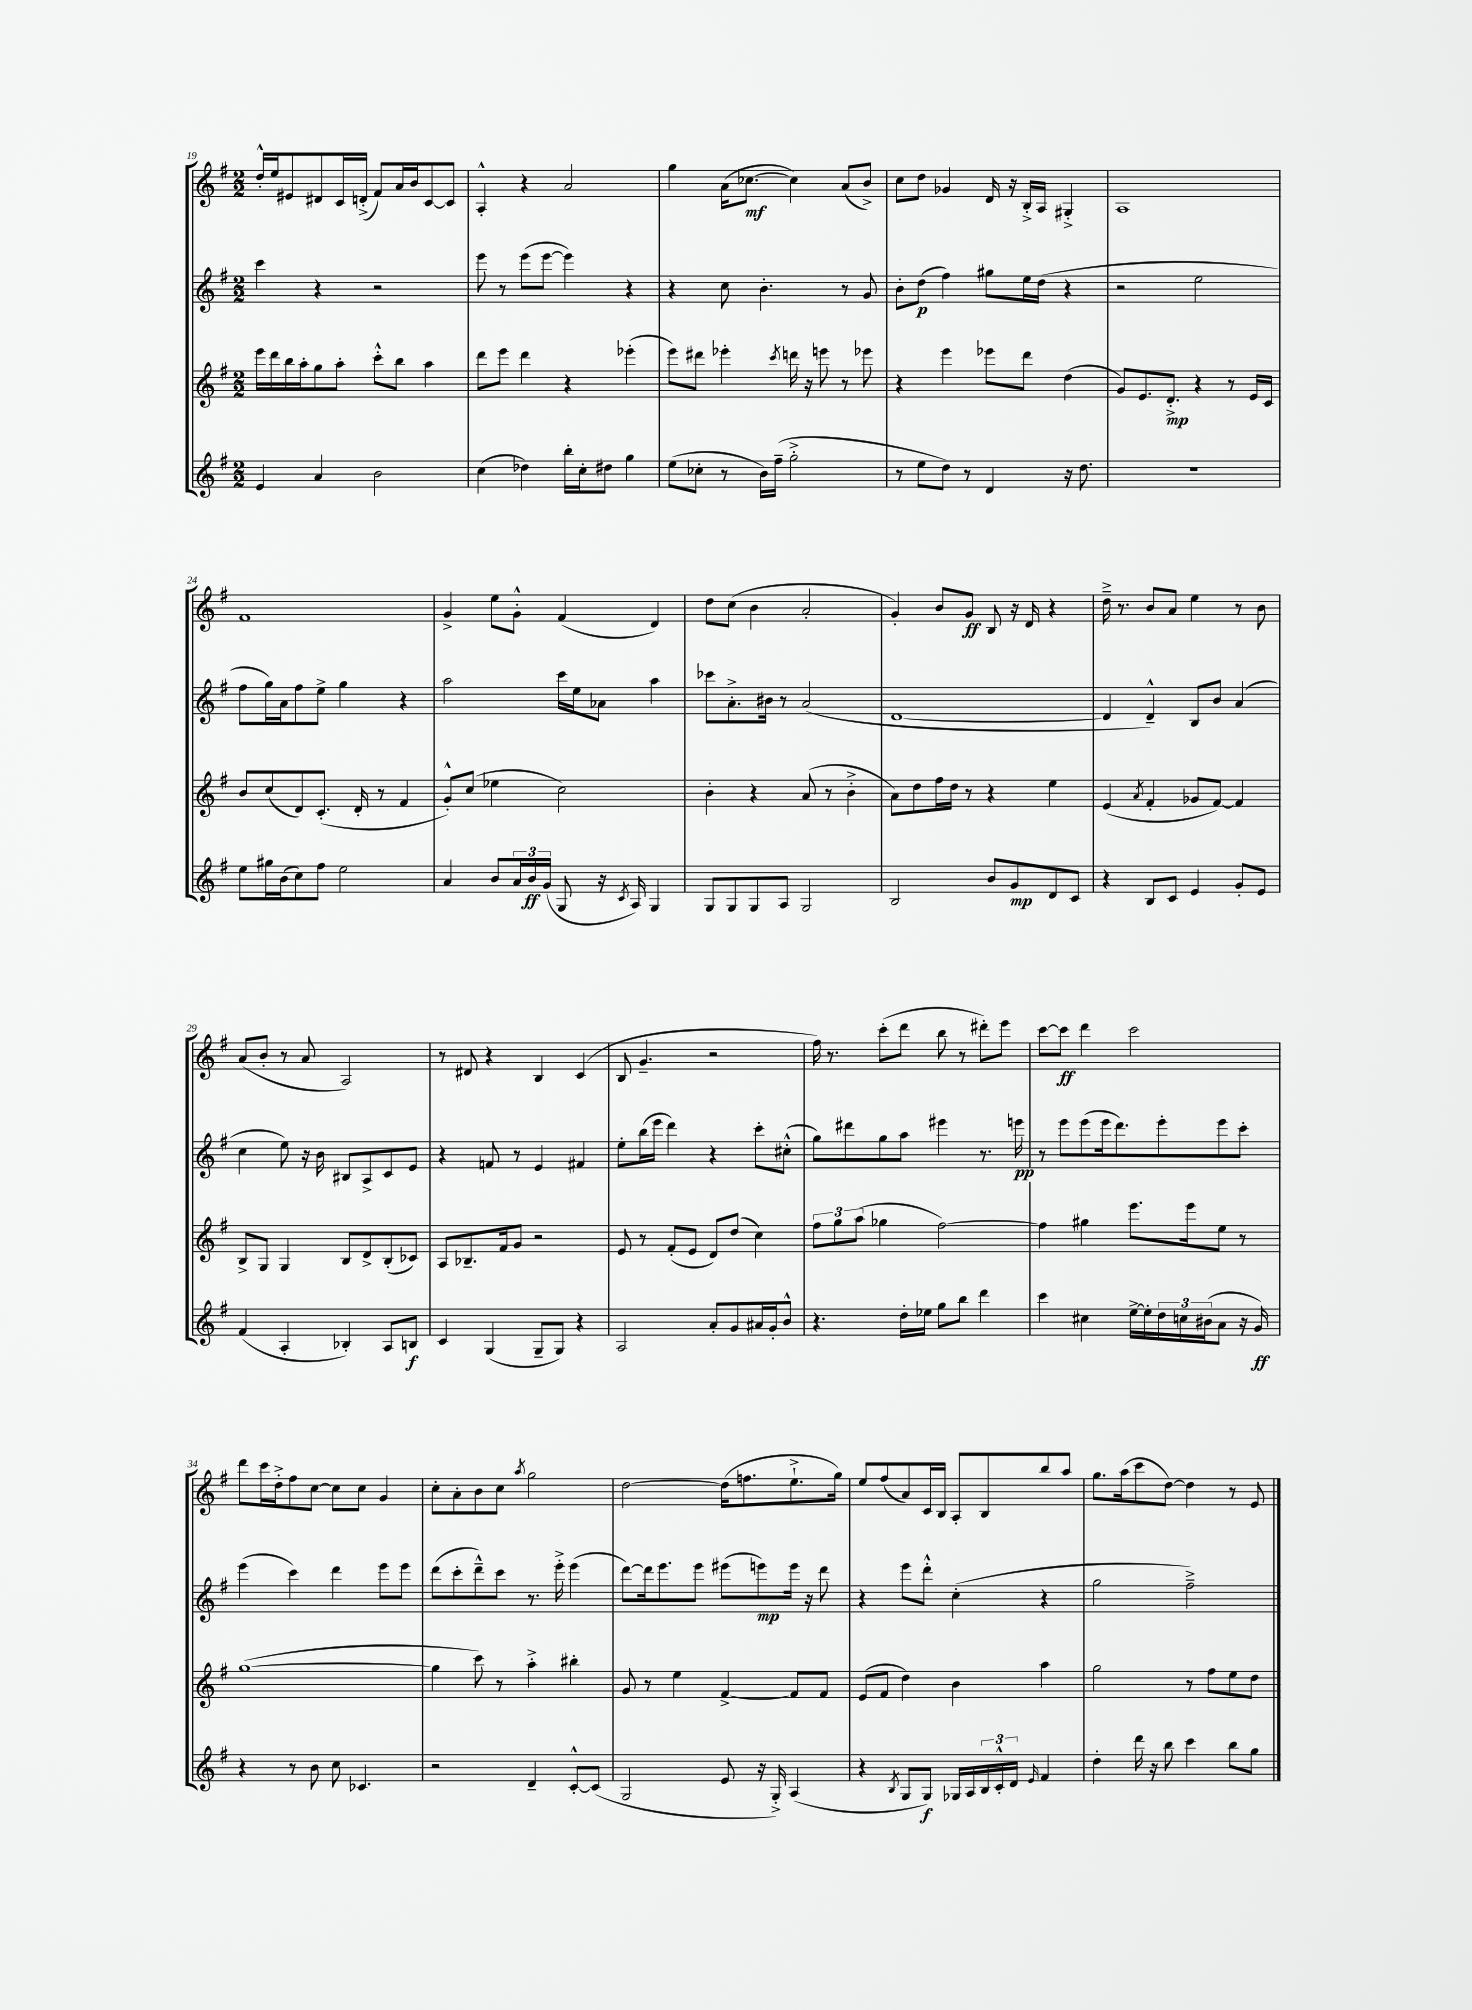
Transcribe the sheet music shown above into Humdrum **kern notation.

**kern	**dynam	**kern	**dynam	**kern	**dynam	**kern	**dynam
*part4	*part4	*part3	*part3	*part2	*part2	*part1	*part1
*staff4	*staff4	*staff3	*staff3	*staff2	*staff2	*staff1	*staff1
*clefG2	*	*clefG2	*	*clefG2	*	*clefG2	*
*k[f#]	*	*k[f#]	*	*k[f#]	*	*k[f#]	*
*M2/2	*	*M2/2	*	*M2/2	*	*M2/2	*
=19	=19	=19	=19	=19	=19	=19	=19
4e/	.	16eee\LL	.	4ccc\	.	16dd'^^/LL	.
.	.	16ddd\	.	.	.	16ee/J	.
.	.	16bb\	.	.	.	8e#X/	.
.	.	16aa'\J	.	.	.	.	.
4a/	.	8gg\	.	4r	.	8d#X/	.
.	.	8aa'\J	.	.	.	16c/L	.
.	.	.	.	.	.	(16dn'^/JJ	.
2b\	.	8ccc'^^\L	.	2r	.	8f#/L)	.
.	.	8bb\J	.	.	.	16a/L	.
.	.	.	.	.	.	16b/J	.
.	.	4aa\	.	.	.	[8c/	.
.	.	.	.	.	.	8c/J]	.
=20	=20	=20	=20	=20	=20	=20	=20
(4cc\	.	8ddd\L	.	8eee\	.	4A'^^/	.
.	.	8eee\J	.	8r	.	.	.
4dd-X\)	.	4ddd\	.	(8eee\L	.	4r	.
.	.	.	.	[8eee\J	.	.	.
16bb'\LL	.	4r	.	4eee\])	.	2a/	.
16cc'\J	.	.	.	.	.	.	.
8dd#X\J	.	.	.	.	.	.	.
4gg\	.	(4eee-X'\	.	4r	.	.	.
=21	=21	=21	=21	=21	=21	=21	=21
(8ee\L	.	8eee\L)	.	4r	.	4gg\	.
8cc-X'\J	.	8ddd#X\J	.	.	.	.	.
8r	.	4eee-X'\	.	8cc\	.	(16a\KL	.
.	.	.	.	.	.	[8.cc-X\J	mf
16b\LL)	.	.	.	4.b'\	.	.	.
(16ff#~\JJ	.	.	.	.	.	.	.
.	.	8qccc/	.	.	.	.	.
2gg'^\	.	16dddn\	.	.	.	4cc-\])	.
.	.	16r	.	.	.	.	.
.	.	8eeen\	.	.	.	.	.
.	.	8r	.	8r	.	(8a/L	.
.	.	8eee-X\	.	8g/	.	8b^/J)	.
=22	=22	=22	=22	=22	=22	=22	=22
8r	.	4r	.	8b'\L	.	8cc\L	.
8ee\L	.	.	.	(8dd\J	p	8dd\J	.
8dd\J)	.	4eee\	.	4ff#\)	.	4g-X/	.
8r	.	.	.	.	.	.	.
4d/	.	8eee-X\L	.	8gg#X\L	.	16d/	.
.	.	.	.	.	.	16r	.
.	.	8ddd\J	.	16ee\L	.	16B'^/LL	.
.	.	.	.	(16dd\JJ	.	16A/JJ	.
16r	.	(4dd\	.	4r	.	4G#X'^/	.
8.dd\	.	.	.	.	.	.	.
=23	=23	=23	=23	=23	=23	=23	=23
1r	.	8g/L)	.	2r	.	1A	.
.	.	8.e/	.	.	.	.	.
.	.	8.d'^/J	mp	.	.	.	.
.	.	4r	.	2ee\	.	.	.
.	.	8r	.	.	.	.	.
.	.	16e/LL	.	.	.	.	.
.	.	16c/JJ	.	.	.	.	.
!!LO:LB:g=z
=24	=24	=24	=24	=24	=24	=24	=24
8ee\L	.	8b/L	.	8ff#\L	.	1f#	.
16gg#X\L	.	(8cc/	.	16gg\L)	.	.	.
(16b\J	.	.	.	16a\J	.	.	.
8cc\)	.	8d/)	.	8ff#\	.	.	.
8ff#\J	.	(8.c'/J	.	8ee^\J	.	.	.
2ee\	.	.	.	4gg\	.	.	.
.	.	16d'/	.	.	.	.	.
.	.	8r	.	.	.	.	.
.	.	4f#/	.	4r	.	.	.
=25	=25	=25	=25	=25	=25	=25	=25
4a/	.	8g'^^/L)	.	2aa\	.	4g^/	.
.	.	(8cc/J	.	.	.	.	.
8b/L	.	4ee-X\	.	.	.	8ee\L	.
24a/L	.	.	.	.	.	8g'^^\J	.
24b/	ff	.	.	.	.	.	.
(24g/JJ	.	.	.	.	.	.	.
8G/	.	2cc\)	.	16ccc\LL	.	(4f#/	.
.	.	.	.	16ee\J	.	.	.
16r	.	.	.	8a-X\J	.	.	.
8qc/	.	.	.	.	.	.	.
16A/)	.	.	.	.	.	.	.
4G/	.	.	.	4aa\	.	4d/)	.
=26	=26	=26	=26	=26	=26	=26	=26
8G/L	.	4b'\	.	8ccc-X\L	.	8dd\L	.
8G/	.	.	.	8.a'^\	.	(8cc\J	.
8G/	.	4r	.	.	.	4b\	.
.	.	.	.	16b#X\Jk	.	.	.
8A/J	.	.	.	8r	.	.	.
2G/	.	(8a/	.	(2a/	.	2a'/	.
.	.	8r	.	.	.	.	.
.	.	4b'^\	.	.	.	.	.
=27	=27	=27	=27	=27	=27	=27	=27
2B/	.	8a\L)	.	[1d	.	4g'/)	.
.	.	8dd\	.	.	.	.	.
.	.	16ff#\L	.	.	.	8b/L	.
.	.	16dd\JJ	.	.	.	.	.
.	.	8r	.	.	.	8g/J	ff
8b/L	.	4r	.	.	.	8B/	.
8g/	mp	.	.	.	.	16r	.
.	.	.	.	.	.	16d/	.
8d/	.	4ee\	.	.	.	4r	.
8c/J	.	.	.	.	.	.	.
=28	=28	=28	=28	=28	=28	=28	=28
4r	.	(4e/	.	4d/]	.	16dd~^\	.
.	.	.	.	.	.	8.r	.
.	.	8qa/	.	.	.	.	.
8B/L	.	4f#'/	.	4d~^^/)	.	8b/L	.
8c/J	.	.	.	.	.	8a/J	.
4e/	.	8g-X/L	.	8B/L	.	4ee\	.
.	.	[8f#/J)	.	8b/J	.	.	.
8g'/L	.	4f#/]	.	(4a/	.	8r	.
8e/J	.	.	.	.	.	8b\	.
!!LO:LB:g=z
=29	=29	=29	=29	=29	=29	=29	=29
(4f#/	.	8B^/L	.	4cc\	.	(8a/L	.
.	.	8G/J	.	.	.	8b'/J	.
4A'/	.	4G/	.	8ee\)	.	8r	.
.	.	.	.	16r	.	8a/	.
.	.	.	.	16b\	.	.	.
4B-X'/)	.	8B/L	.	8B#X/L	.	2A/)	.
.	.	8d^/	.	8A^/	.	.	.
8A/L	.	(8B'/	.	8c/	.	.	.
8Bn/J	f	8c-X/J)	.	8e/J	.	.	.
=30	=30	=30	=30	=30	=30	=30	=30
4c/	.	8A/L	.	4r	.	8r	.
.	.	8.B-X~/	.	.	.	8d#X/	.
(4G/	.	.	.	8fn/	.	4r	.
.	.	16f#/k	.	.	.	.	.
.	.	8g/J	.	8r	.	.	.
8G~/L	.	2r	.	4e/	.	4B/	.
8G/J)	.	.	.	.	.	.	.
4r	.	.	.	4f#X/	.	(4c/	.
=31	=31	=31	=31	=31	=31	=31	=31
2A/	.	8e/	.	8ee'\L	.	8B/	.
.	.	8r	.	(16bb\L	.	4.g~/	.
.	.	.	.	16eee\JJ	.	.	.
.	.	(8f#'/L	.	4ddd\)	.	.	.
.	.	8e/J	.	.	.	.	.
8a'/L	.	8d/L)	.	4r	.	2r	.
8g/	.	(8dd/J	.	.	.	.	.
16a#X/L	.	4cc\)	.	8ccc'\L	.	.	.
16g'/J	.	.	.	.	.	.	.
8b^^/J	.	.	.	(8cc#X'^^\J	.	.	.
=32	=32	=32	=32	=32	=32	=32	=32
4.r	.	12ff#\L	.	8gg\L)	.	16ff#\)	.
.	.	.	.	.	.	8.r	.
.	.	12gg\	.	.	.	.	.
.	.	.	.	8ddd#X\	.	.	.
.	.	(12aa\J	.	.	.	.	.
.	.	4gg-X\	.	8gg\	.	(8ccc'\L	.
16dd'\LL	.	.	.	8aa\J	.	8ddd\J	.
16ee-X\JJ	.	.	.	.	.	.	.
8gg\L	.	[2ff#\)	.	4eee#X\	.	8bb\	.
8bb\J	.	.	.	.	.	8r	.
4ddd\	.	.	.	8.r	.	8ddd#X'\L)	.
.	.	.	.	.	.	8eee\J	.
.	.	.	.	16eeen\	pp	.	.
=33	=33	=33	=33	=33	=33	=33	=33
4ccc\	.	4ff#\]	.	8r	.	[8ccc\L	.
.	.	.	.	8eee\L	.	8ccc\J]	ff
4cc#X\	.	4gg#X\	.	(8eee\	.	4ddd\	.
.	.	.	.	16eee\k	.	.	.
.	.	.	.	8.ddd\)	.	.	.
[16ee^\LL	.	8.eee\L	.	.	.	2ccc\	.
16ee'\]	.	.	.	.	.	.	.
24dd\	.	.	.	8eee'\	.	.	.
24ccn\	.	.	.	.	.	.	.
.	.	16eee\k	.	.	.	.	.
(24b#X\J	.	.	.	.	.	.	.
8a\J	.	8ee\J	.	8eee\	.	.	.
16r	.	8r	.	8ccc'\J	.	.	.
16g/)	ff	.	.	.	.	.	.
!!LO:LB:g=z
=34	=34	=34	=34	=34	=34	=34	=34
4r	.	([1gg	.	(4eee\	.	8ddd\L	.
.	.	.	.	.	.	16ccc\L	.
.	.	.	.	.	.	16dd'^\J	.
8r	.	.	.	4ccc\)	.	8ff#\	.
8b\	.	.	.	.	.	[8cc\J	.
8cc\	.	.	.	4ddd\	.	8cc\L]	.
4.c-X/	.	.	.	.	.	8cc\J	.
.	.	.	.	8eee\L	.	4g/	.
.	.	.	.	8eee\J	.	.	.
=35	=35	=35	=35	=35	=35	=35	=35
2r	.	4gg\]	.	(8ddd\L	.	8cc'\L	.
.	.	.	.	8ccc'\	.	8a'\	.
.	.	8ccc\)	.	8ddd~^^\)	.	8b\	.
.	.	8r	.	8ccc\J	.	8cc\J	.
.	.	.	.	.	.	8qaa/	.
4d~/	.	4aa'^\	.	8.r	.	2gg\	.
.	.	.	.	16eee'^\	.	.	.
[8c'^^/L	.	4bb#X'\	.	(4eee\	.	.	.
(8c/J]	.	.	.	.	.	.	.
=36	=36	=36	=36	=36	=36	=36	=36
2G/	.	8g/	.	[8ddd\L)	.	[2dd\	.
.	.	8r	.	16ddd\k]	.	.	.
.	.	.	.	8.eee\	.	.	.
.	.	4ee\	.	.	.	.	.
.	.	.	.	8eee\J	.	.	.
8e/	.	[4f#^/	.	(8eee#X\L	.	(16dd\KL]	.
.	.	.	.	.	.	8.ffn\	.
16r	.	.	.	8eeen\)	mp	.	.
16G'^/)	.	.	.	.	.	.	.
(4A/	.	8f#/L]	.	16eee\Jk	.	8.ee`^\	.
.	.	.	.	16r	.	.	.
.	.	8f#/J	.	8ddd\	.	.	.
.	.	.	.	.	.	16gg\Jk)	.
=37	=37	=37	=37	=37	=37	=37	=37
4r	.	(8e/L	.	4r	.	8ee/L	.
.	.	8f#/J	.	.	.	(8ff#/	.
8qB/	.	.	.	.	.	.	.
8G/L	.	4dd\)	.	8eee\L	.	8a/)	.
8G/J)	f	.	.	8ddd'^^\J	.	16c/L	.
.	.	.	.	.	.	16B/JJ	.
16G-X/LL	.	4b\	.	(4cc'\	.	8A'/L	.
16A/	.	.	.	.	.	.	.
24B/	.	.	.	.	.	8B/	.
24c'^^/	.	.	.	.	.	.	.
24d/JJ	.	.	.	.	.	.	.
16qqe/	.	.	.	.	.	.	.
4f#/	.	4aa\	.	4r	.	8bb/	.
.	.	.	.	.	.	8aa/J	.
=38	=38	=38	=38	=38	=38	=38	=38
4dd'\	.	2gg\	.	2gg\	.	8.gg\L	.
.	.	.	.	.	.	(16aa\k	.
16ddd\	.	.	.	.	.	8ccc\	.
16r	.	.	.	.	.	.	.
8bb\	.	.	.	.	.	[8dd\J)	.
4ccc\	.	8r	.	2ff#~^\)	.	4dd\]	.
.	.	8ff#\L	.	.	.	.	.
8bb\L	.	8ee\	.	.	.	8r	.
8gg\J	.	8dd\J	.	.	.	8e/	.
==	==	==	==	==	==	==	==
*-	*-	*-	*-	*-	*-	*-	*-
